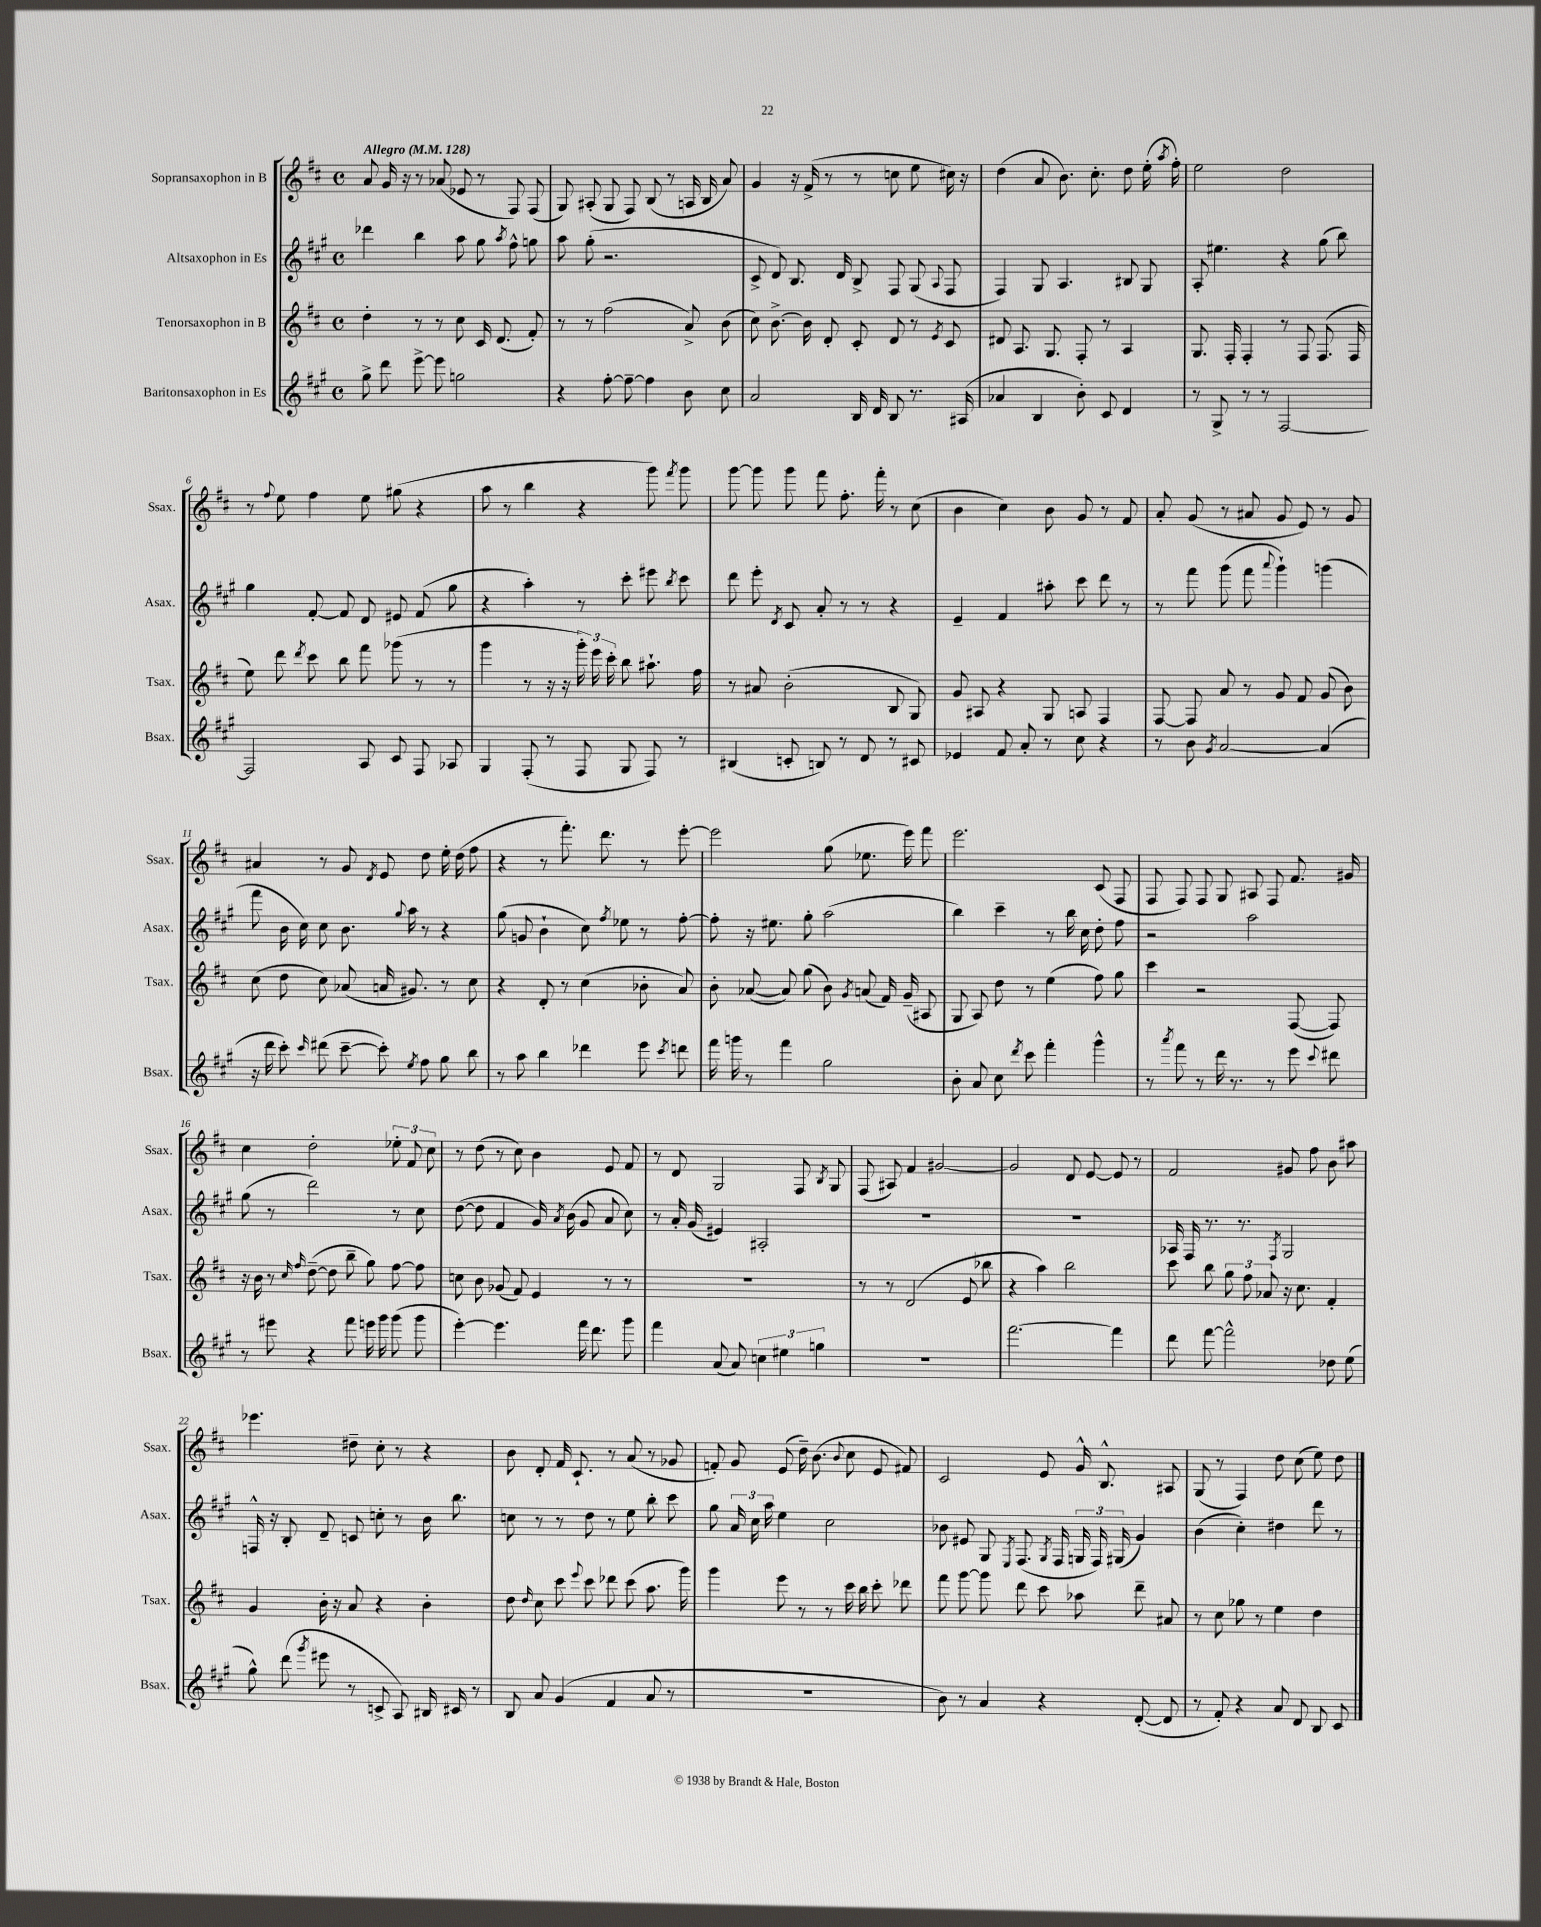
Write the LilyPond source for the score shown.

<<
\new StaffGroup <<
\new Staff = "s0" \with { instrumentName = "Sopransaxophon in B" shortInstrumentName = "Ssax." } {
    \clef treble \key d \major \defaultTimeSignature \time 4/4 \tempo "Allegro" 4 = 128
    \autoBeamOff a'8 g'16 r16 r8 aes'8( ees'8 r8 fis8) fis8( |
    g8) ais8-.( g8 fis8) b8( r8 a16 b16 a'8) |
    g'4 r16 fis'16->( r8 r8 c''8 e''8 cis''16) r16 |
    d''4( a'8 b'8.) cis''8.-. d''8 e''16-.( \acciaccatura { a''8 } fis''16-.) |
    e''2 d''2 |
    r8 \appoggiatura { fis''8 } e''8 fis''4 e''8 gis''8( r4 |
    a''8 r8 b''4 r4 g'''8) \acciaccatura { fis'''8 } g'''8 |
    g'''8~ g'''8 g'''8 fis'''8 fis''8.-. fis'''16-. r8 cis''8( |
    b'4 cis''4) b'8 g'8 r8 fis'8 |
    a'8-. g'8( r8 ais'8 g'8 e'8) r8 g'8 |
    ais'4 r8 g'8 \acciaccatura { d'8 } e'8 d''8 e''16-. d''16( fis''8 |
    r4 r8 fis'''8.-.) d'''8. r8 e'''8~-. |
    e'''2 g''8( ees''8. e'''16) fis'''8 |
    e'''2. cis'8( fis8 |
    fis8 fis8) fis8 g8 ais8 fis8 fis'8. gis'16 |
    cis''4 d''2-. \tuplet 3/2 { ees''8-. fis'8 cis''8 } |
    r8 d''8( r8 cis''8) b'4 e'8 fis'8 |
    r8 d'8 g2 fis8 \acciaccatura { b8 } g8 |
    fis8( ais8) fis'4 gis'2~ |
    gis'2 d'8 e'8~ e'8 r8 |
    fis'2 gis'8 fis''8 b'8 ais''8 |
    ees'''4. dis''8-- cis''8-. r8 r4 |
    b'8 d'8-. fis'16 cis'8.-! r8 a'8( r8 ges'8 |
    f'8-.) g'8 e'8( d''16--) b'8.( \appoggiatura { b'8 } cis''8 e'8 fis'8) |
    cis'2 e'8 g'16-^ b8.-^ ais8 |
    g8( r8 fis4) d''8 cis''8( e''8) d''8 \bar "|." |
}
\new Staff = "s1" \with { instrumentName = "Altsaxophon in Es" shortInstrumentName = "Asax." } {
    \clef treble \key a \major \defaultTimeSignature \time 4/4
    \autoBeamOff des'''4 b''4 a''8 gis''8 \acciaccatura { a''8 } fis''8-^ g''8 |
    a''8 gis''8-.( r2. |
    cis'8-> d'8) b8. d'16 b8-> fis8 gis8( \appoggiatura { a8 } fis8 |
    fis4) gis8 a4. bis8 gis8 |
    a8-. eis''4. r4 gis''8( b''8) |
    gis''4 fis'8~-. fis'8 d'8 eis'8 fis'8( gis''8 |
    r4 a''4-.) r8 cis'''8-. eis'''8 \acciaccatura { b''8 } cis'''8 |
    d'''8 e'''8-. \acciaccatura { d'8 } cis'8 a'8-. r8 r8 r4 |
    e'4-- fis'4 ais''8-. cis'''8 d'''8 r8 |
    r8 fis'''8 gis'''8( fis'''8 \appoggiatura { a'''8 } gis'''4-!) g'''4( |
    fis'''8 b'16 cis''16) cis''8 b'8. \appoggiatura { gis''8 } a''16 r8 r4 |
    gis''8( g'8 b'4-! cis''8) \acciaccatura { fis''8 } ees''8 r8 fis''8~-. |
    fis''8-. r16 eis''8. gis''8-. a''2( |
    b''4) cis'''4-- r8 b''16 cis''16 d''8-. fis''8 |
    r2 a''2 |
    gis''8( r8 d'''2) r8 cis''8 |
    d''8~( d''8 fis'4 gis'16) \acciaccatura { a'8 } b'16( gis'8 a'8 cis''8) |
    r8 a'16-. gis'16( eis'4) ais2-. |
    R1 |
    R1 |
    aes16 fis16 r8. r8. \acciaccatura { fis8 } gis2 |
    f16-^ r16 b8-. d'8-- c'8 c''8-. r8 b'16 b''8. |
    c''8 r8 r8 d''8 r8 e''8 b''8-. cis'''8 |
    gis''8 \tuplet 3/2 { a'16 cis''16 a''16 } e''4 cis''2 |
    bes'8 eis'8 gis8 \acciaccatura { e8 } fis8.( \acciaccatura { gis8 } fis16 \tuplet 3/2 { g16 fis16) gis16( } gis'4) |
    b'4( cis''4-.) dis''4 d'''8 r8 \bar "|." |
}
\new Staff = "s2" \with { instrumentName = "Tenorsaxophon in B" shortInstrumentName = "Tsax." } {
    \clef treble \key d \major \defaultTimeSignature \time 4/4
    \autoBeamOff d''4-. r8 r8 cis''8 cis'16 d'8.( fis'8-.) |
    r8 r8 fis''2( a'8->) b'8( |
    cis''8) b'8.~-> b'16 d'8-. cis'8-. d'8 r8 \acciaccatura { e'8 } cis'8 |
    dis'8 a8. g8. fis8-. r8 a4 |
    g8. fis16-. fis4-. r8 fis8 fis8.( fis16 |
    e''8) d'''8 \acciaccatura { d'''8 } cis'''8 b''8 fis'''8 ges'''8( r8 r8 |
    g'''4 r8 r16 r16 \tuplet 3/2 { g'''16-.) e'''16 cis'''16-. } b''8 ais''8.-! fis''16 |
    r8 ais'8 b'2-.( b8 g8) |
    g'8 ais8 r4 g8 a8 fis4 |
    fis8~ fis8 a'8 r8 g'8 fis'8 g'8( b'8) |
    cis''8( d''8 cis''8) aes'8( a'16 gis'8.) r8 cis''8 |
    r4 d'8-. r8 cis''4( bes'8-. a'8) |
    b'8-. aes'8~( aes'8) g''8( b'8) \acciaccatura { g'8 } a'8( fis'16) g'16--( ais8 |
    g8 a8) d''8 r8 e''4( fis''8) g''8 |
    cis'''4 r2 fis8~( fis8) |
    r16 b'16 r8 \grace { cis''16 fis''16 } d''8~--( d''8 b''8-- g''8) fis''8~ fis''8 |
    c''8 b'8 ges'8( fis'8) e'4 r8 r8 |
    R1 |
    r8 r8 d'2( e'8 bes''8 |
    r4 a''4) b''2 |
    cis'''8 b''8 \tuplet 3/2 { g''8 fis''8 aes'8 } r16 cis''8. fis'4-. |
    g'4 b'16-. r16 a'8 r4 b'4-. |
    d''8 \grace { d''16 } cis''8 cis'''8 \appoggiatura { e'''8 } cis'''8 des'''8 cis'''8( a''8. g'''16) |
    g'''4 e'''8 r8 r8 cis'''16 b''16 cis'''8-. des'''8 |
    fis'''8 g'''8~ g'''8 d'''8 cis'''8 aes''8 d'''8-- ais'8 |
    r8 cis''8 ges''8 r8 e''4 d''4 \bar "|." |
}
\new Staff = "s3" \with { instrumentName = "Baritonsaxophon in Es" shortInstrumentName = "Bsax." } {
    \clef treble \key a \major \defaultTimeSignature \time 4/4
    \autoBeamOff gis''8-> d'''8 e'''8~-> e'''8 g''2 |
    r4 fis''8~-. fis''8~-- fis''4 b'8 cis''8 |
    a'2 b16 d'16 b8 r8. ais16( |
    aes'4 b4 b'8-.) cis'8 d'4 |
    r8 gis8-> r8 r8 fis2~ |
    fis2 a8 cis'8 fis8 aes8 |
    gis4 fis8-.( r8 fis8 gis8 fis8) r8 |
    bis4( c'8-. b8) r8 d'8 r8 cis'8 |
    ees'4 fis'8 a'8-. r8 cis''8 r4 |
    r8 b'8 \acciaccatura { gis'8 } a'2~ a'4( |
    r16 d'''16 cis'''8-.) \grace { cis'''16 } dis'''8( cis'''8~-- cis'''8-.) \acciaccatura { e''8 } fis''8 gis''8 b''8 |
    r8 a''8 b''4 des'''4 e'''8 \acciaccatura { cis'''8 } d'''8 |
    fis'''16 g'''16 r8 fis'''4 gis''2 |
    b'8-. a'8 cis''8 \acciaccatura { d'''8 } cis'''8 fis'''4-. gis'''4-^ |
    r8 \acciaccatura { a'''8 } fis'''8 r8 d'''16 r8. r8 e'''8 \appoggiatura { cis'''8 } dis'''8 |
    r8 eis'''8 r4 fis'''8 e'''16 gis'''16 gis'''8( gis'''8 |
    e'''4~-.) e'''4. fis'''16 d'''8. gis'''8 |
    fis'''4 a'8( a'8) \tuplet 3/2 { c''4 eis''4 g''4 } |
    R1 |
    fis'''2.~ fis'''4 |
    d'''8 fis'''8~ fis'''2-^ des''8 e''8( |
    gis''8-^) d'''8( \acciaccatura { gis'''8 } eis'''8 r8 c'8-> a8) bis16 cis'16 r8 |
    b8 a'8 gis'4( fis'4 a'8 r8 |
    R1 |
    b'8) r8 a'4 r4 d'8~-.( d'8 |
    r8 fis'8-.) r4 a'8 d'8 b8 cis'8 \bar "|." |
}
>>
>>
